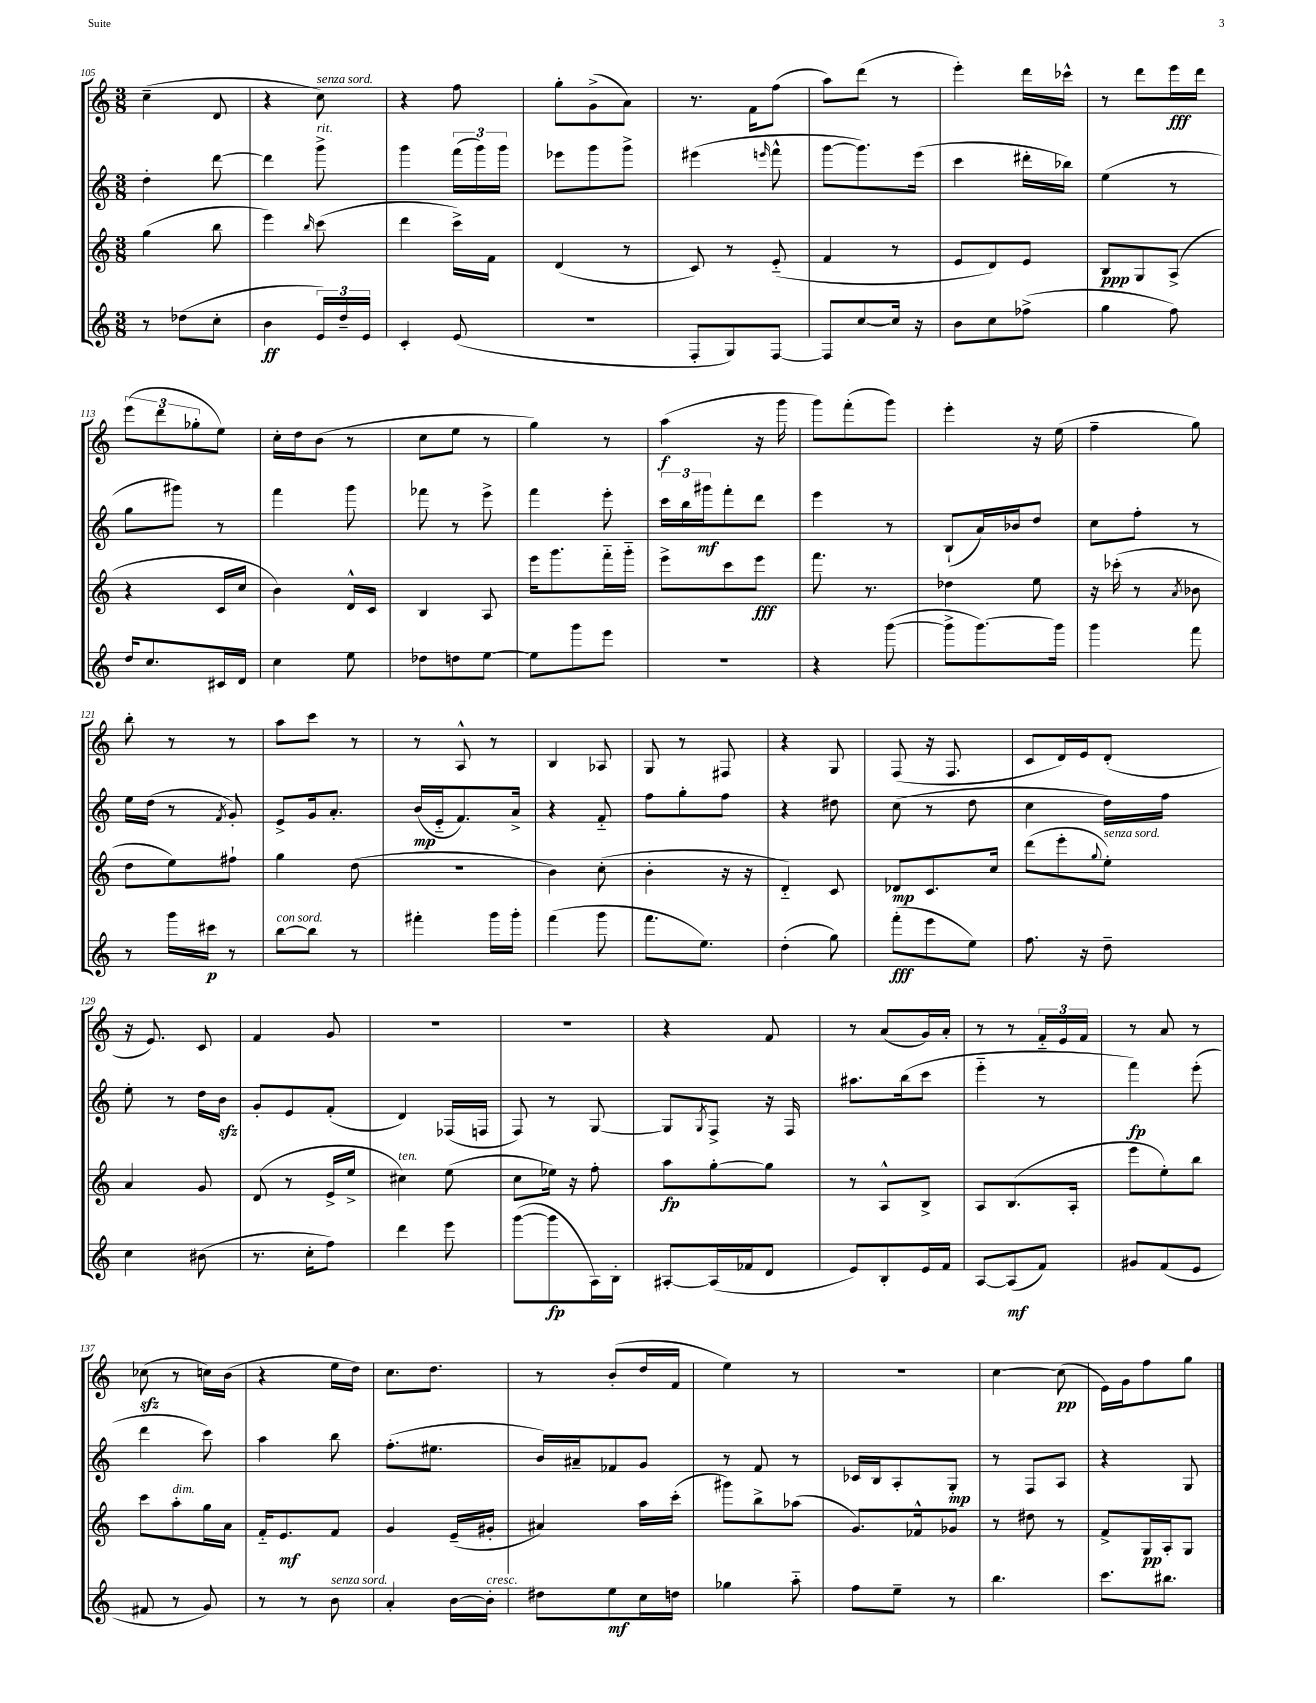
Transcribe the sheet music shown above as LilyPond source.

<<
\new StaffGroup <<
\new Staff = "s0" {
    \clef treble \key c \major \numericTimeSignature \time 3/8
    c''4--( d'8 |
    r4 c''8^\markup { \italic "senza sord." }) |
    r4 f''8 |
    g''8-. g'8->( a'8) |
    r8. f'16 f''8( |
    a''8) d'''8( r8 |
    e'''4-.) d'''16 ces'''16-^ |
    r8 d'''8 e'''16\fff d'''16 |
    \tuplet 3/2 { e'''8( d'''8 ges''8-. } e''8) |
    c''16-. d''16 b'8( r8 |
    c''8 e''8 r8 |
    g''4) r8 |
    a''4\f( r16 g'''16 |
    g'''8) f'''8-.( g'''8) |
    e'''4-. r16 e''16( |
    f''4-- g''8) |
    b''8-. r8 r8 |
    a''8 c'''8 r8 |
    r8 a8-^ r8 |
    b4 aes8 |
    g8 r8 fis8 |
    r4 g8 |
    f8( r16 f8. |
    c'8 d'16) e'16 d'8-.( |
    r16 e'8.) c'8 |
    f'4 g'8 |
    R4. |
    R4. |
    r4 f'8 |
    r8 a'8( g'16) a'16-. |
    r8 r8 \tuplet 3/2 { f'16-_ e'16 f'16 } |
    r8 a'8 r8 |
    ces''8\sfz( r8 c''16) b'16( |
    r4 e''16 d''16) |
    c''8. d''8. |
    r8 b'8-.( d''16 f'16 |
    e''4) r8 |
    R4. |
    c''4~ c''8\pp( |
    e'16) g'16 f''8 g''8 \bar "|." |
}
\new Staff = "s1" {
    \clef treble \key c \major \numericTimeSignature \time 3/8
    d''4-. d'''8~ |
    d'''4 g'''8->^\markup { \italic "rit." } |
    g'''4 \tuplet 3/2 { f'''16( g'''16) g'''16 } |
    ees'''8 g'''8 g'''8-> |
    eis'''4( \grace { e'''16 } f'''8-^ |
    g'''8~ g'''8.) e'''16( |
    c'''4 dis'''16-. bes''16) |
    e''4( r8 |
    g''8 gis'''8) r8 |
    f'''4 g'''8 |
    fes'''8 r8 e'''8-> |
    f'''4 e'''8-. |
    \tuplet 3/2 { c'''16 b''16 gis'''16\mf } f'''8-. d'''8 |
    e'''4 r8 |
    b8-!( a'16) bes'16 d''8 |
    c''8 f''8-. r8 |
    e''16 d''16( r8 \acciaccatura { f'8 } g'8-.) |
    e'8-> g'16 a'8.-. |
    b'16\mp( e'16-_ f'8.) a'16-> |
    r4 f'8-_ |
    f''8 g''8-. f''8 |
    r4 dis''8 |
    c''8( r8 d''8 |
    c''4 d''16) f''16 |
    e''8-. r8 d''16 b'16\sfz |
    g'8-. e'8 f'8-.( |
    d'4) fes16( f16 |
    f8) r8 g8~ |
    g8 \acciaccatura { g8 } f8-> r16 f16 |
    ais''8. b''16( c'''8 |
    e'''4-_ r8 |
    f'''4\fp) e'''8-.( |
    d'''4 c'''8) |
    a''4 b''8 |
    f''8.-.( eis''8. |
    b'16) ais'16-- fes'8 g'8 |
    r8 f'8 r8 |
    ces'16 b16 a8-. g8-.\mp |
    r8 f8 a8 |
    r4 g8 \bar "|." |
}
\new Staff = "s2" {
    \clef treble \key c \major \numericTimeSignature \time 3/8
    g''4( b''8 |
    e'''4) \grace { b''16 } c'''8( |
    d'''4 c'''16->) f'16 |
    d'4( r8 |
    c'8) r8 e'8-_( |
    f'4 r8 |
    e'8 d'8) e'8 |
    b8\ppp g8 a8->( |
    r4 c'16 c''16 |
    b'4) d'16-^ c'16 |
    b4 a8 |
    e'''16 g'''8. f'''16-_ g'''16-_ |
    e'''8-> c'''8 e'''8\fff |
    f'''8. r8. |
    des''4 e''8 |
    r16 ces'''16-.( r8 \acciaccatura { a'8 } bes'8 |
    d''8 e''8) fis''8-! |
    g''4 d''8( |
    r4. |
    b'4) c''8-.( |
    b'4-. r16 r16 |
    d'4-_) c'8 |
    des'8\mp c'8. c''16 |
    d'''8( e'''8-. \appoggiatura { g''8 } e''8-.^\markup { \italic "senza sord." }) |
    a'4 g'8 |
    d'8( r8 e'16-> e''16-> |
    cis''4^\markup { \italic "ten." }) e''8( |
    c''8 ees''16) r16 f''8-. |
    a''8\fp g''8~-. g''8 |
    r8 a8-^ b8-> |
    a8 b8.( a16-. |
    e'''8 e''8-.) b''8 |
    c'''8 a''8-.^\markup { \italic "dim." } g''16 a'16 |
    f'16-_ e'8.\mf f'8 |
    g'4 e'16--( gis'16-. |
    ais'4) a''16 c'''16-.( |
    gis'''8) b''8-> aes''8( |
    g'8.) fes'16-^ ges'8 |
    r8 dis''8 r8 |
    f'8-> g16\pp a16-. g8 \bar "|." |
}
\new Staff = "s3" {
    \clef treble \key c \major \numericTimeSignature \time 3/8
    r8 des''8( c''8-. |
    b'4\ff \tuplet 3/2 { e'16) d''16-- e'16 } |
    c'4-. e'8( |
    R4. |
    f8-. g8) f8~ |
    f8 c''8~ c''16 r16 |
    b'8 c''8 fes''8->( |
    g''4 f''8) |
    d''16 c''8. cis'16 d'16 |
    c''4 e''8 |
    des''8 d''8 e''8~ |
    e''8 g'''8 e'''8 |
    R4. |
    r4 g'''8~( |
    g'''8-> g'''8.~) g'''16 |
    g'''4 f'''8 |
    r8 g'''16 cis'''16\p r8 |
    b''8~^\markup { \italic "con sord." } b''8 r8 |
    fis'''4-. g'''16 g'''16-. |
    f'''4( g'''8 |
    f'''8. e''8.) |
    d''4-.( g''8) |
    f'''8-.\fff( e'''8 e''8) |
    f''8. r16 d''8-- |
    c''4 bis'8( |
    r8. c''16-. f''8) |
    d'''4 e'''8 |
    g'''8~( g'''8\fp a16) b16-. |
    ais8~-. ais16( fes'16 d'8 |
    e'8) b8-. e'16 f'16 |
    a8~ a8\mf( f'8) |
    gis'8 f'8( e'8 |
    fis'8 r8 g'8) |
    r8 r8 b'8^\markup { \italic "senza sord." } |
    a'4-. b'16~ b'16-.^\markup { \italic "cresc." } |
    dis''8 e''8\mf c''16 d''16 |
    ges''4 a''8-_ |
    f''8 e''8-- r8 |
    b''4. |
    c'''8. bis''8. \bar "|." |
}
>>
>>
\layout { \context { \Score currentBarNumber = #105 } }
